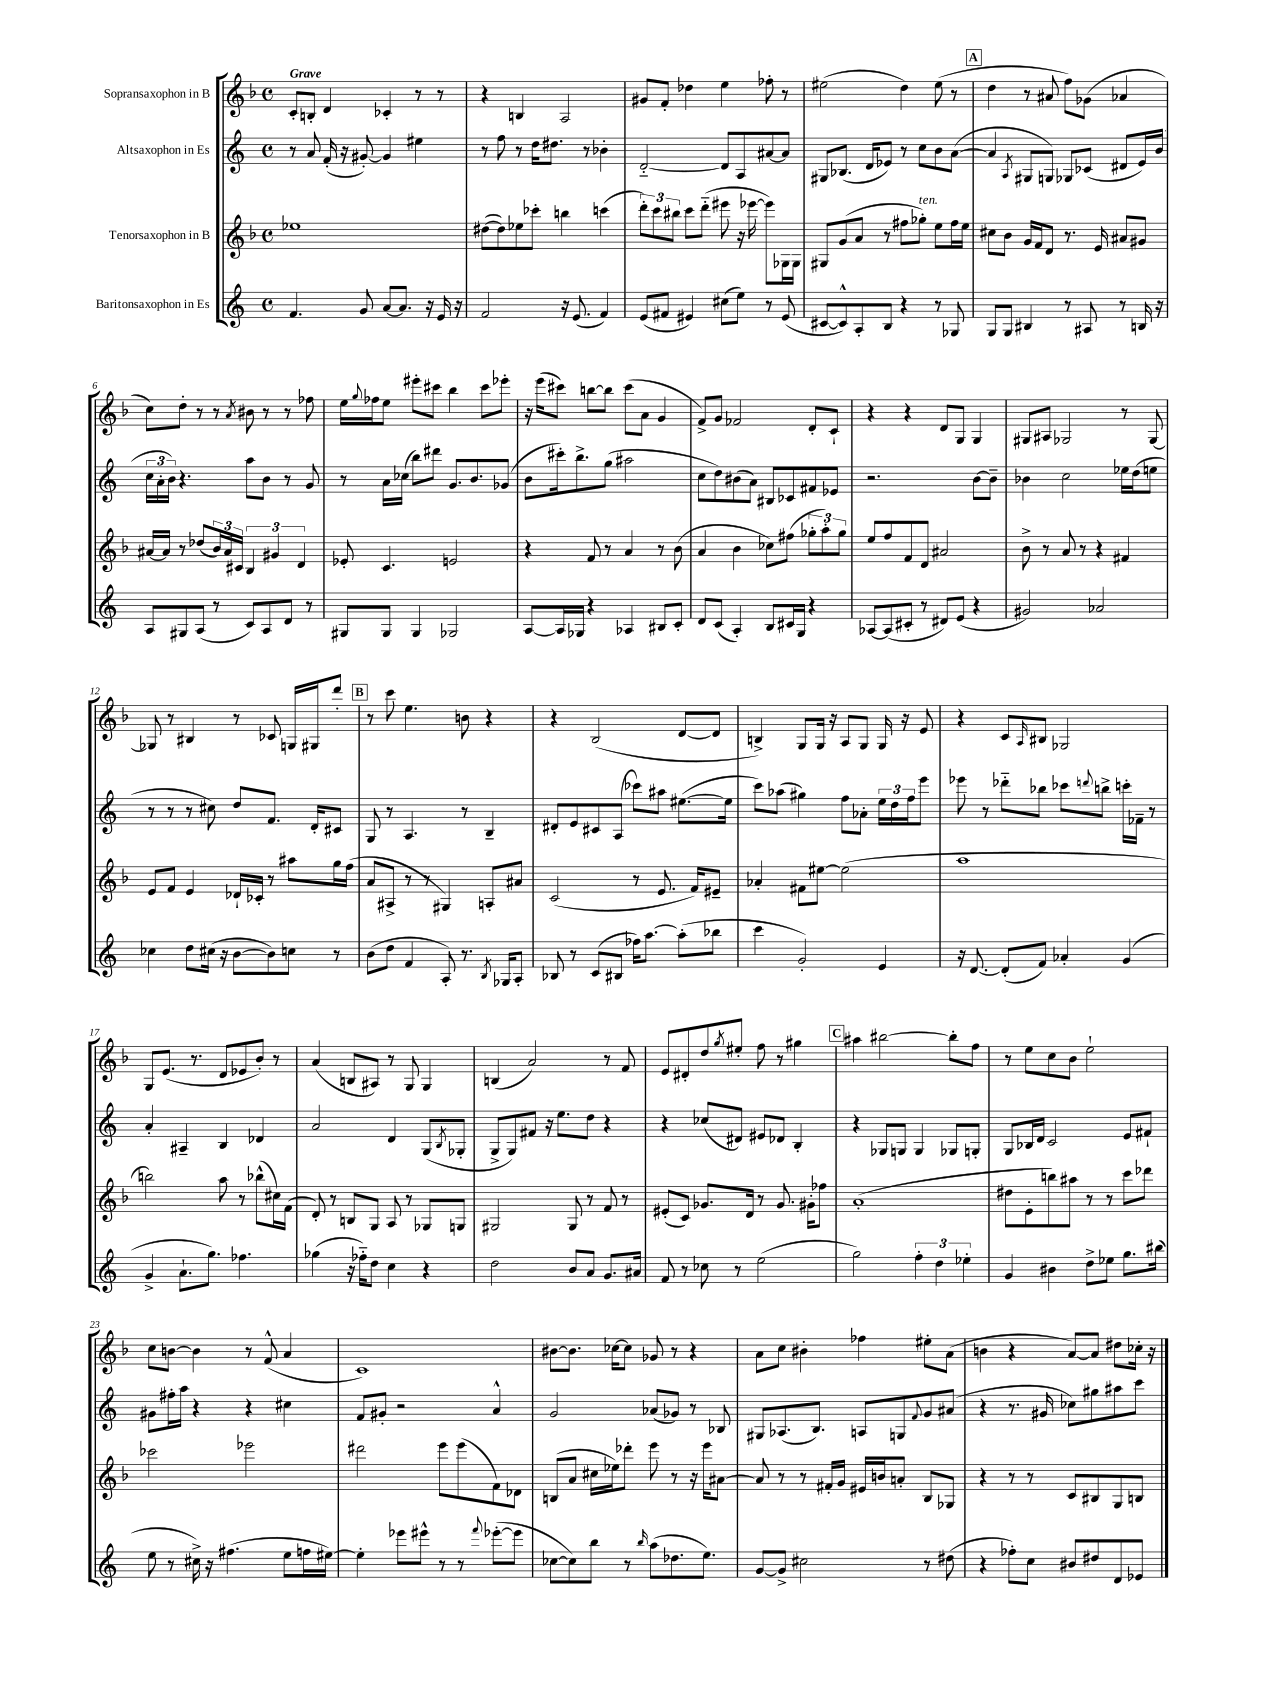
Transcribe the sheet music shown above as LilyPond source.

<<
\new StaffGroup <<
\new Staff = "s0" \with { instrumentName = "Sopransaxophon in B" } {
    \clef treble \key f \major \defaultTimeSignature \time 4/4 \tempo "Grave"
    c'8-. b8-. d'4 ces'4-. r8 r8 |
    r4 b4 a2 |
    gis'8 f'8-. des''4 e''4 fes''8-. r8 |
    eis''2( d''4) eis''8( r8 |
    \mark \markup { \box "A" } d''4 r8 ais'8 f''8) ges'8( aes'4 |
    c''8) d''8-. r8 r8 \acciaccatura { a'8 } bis'8 r8 r8 fes''8 |
    e''16 \appoggiatura { g''8 } fes''16 e''8 eis'''8-. cis'''8 bes''4 cis'''8 ees'''8-. |
    r16 e'''16( cis'''8) b''8~ b''8 cis'''8( a'8 g'4 |
    f'8->) g'8 fes'2 d'8-. c'8-! |
    r4 r4 d'8 g8 g4 |
    gis8 ais8 ges2 r8 ges8~ |
    ges8 r8 bis4 r8 ces'8 g16 gis16 d'''8-. |
    \mark \markup { \box "B" } r8 c'''8 e''4. b'8 r4 |
    r4 bes2( d'8~ d'8 |
    b4->) g8 g16 r16 a8 g8 g16 r16 e'8 |
    r4 c'8 \grace { a16 } bis8 ges2 |
    g8 e'8.( r8. d'8 ees'8 bes'8-.) r8 |
    a'4( b8 ais8) r8 g8 g4 |
    b4( a'2) r8 f'8 |
    e'8 dis'8-. d''8 \acciaccatura { g''8 } eis''8-. f''8 r8 gis''4 |
    \mark \markup { \box "C" } ais''4 bis''2~ bis''8-. f''8 |
    r8 e''8 c''8 bes'8 e''2-! |
    c''8 b'8~ b'4 r8 f'8-^( a'4 |
    c'1) |
    bis'8~ bis'8. ces''16~ ces''8 ges'8 r8 r4 |
    a'8 c''8 bis'4-. fes''4 eis''8-. a'8( |
    b'4 r4 a'8~) a'8 dis''8 ces''16-. r16 \bar "|." |
}
\new Staff = "s1" \with { instrumentName = "Altsaxophon in Es" } {
    \clef treble \key c \major \defaultTimeSignature \time 4/4
    r8 a'8 f'16-.( r16 gis'8~-.) gis'4 eis''4 |
    r8 f''8 r8 d''16 dis''8. r8 bes'4-. |
    d'2~-_ d'8 a8 ais'8~ ais'8 |
    gis8 bes8.( d'16 ees'8) r8 c''8 b'8 a'8~( |
    \mark \markup { \box "A" } a'4 \acciaccatura { a8 } gis8 g8) ges8 ces'8( dis'8 e'16) b'16( |
    \tuplet 3/2 { c''16 a'16-. b'16) } r4. a''8 b'8 r8 g'8 |
    r8 a'16 ces''16( b''8) dis'''8 g'8. b'8. ges'8( |
    b'8 cis'''16-.) b''8.-> g''8( ais''2 |
    c''8 d''8) bis'8( a'8) bis8 ces'8 fis'8 ees'8 |
    r2. b'8~ b'8-- |
    bes'4 c''2 ees''16 d''16( e''8 |
    r8 r8 r8 cis''8) d''8 f'8. d'16-. cis'8 |
    \mark \markup { \box "B" } g8 r8 a4. r8 b4-- |
    dis'8-. e'8 cis'8 a8( ces'''8) ais''8 eis''8.~( eis''16 |
    c'''8) aes''8( gis''4) f''8 aes'8-. \tuplet 3/2 { e''16 d''16 f''16 } e'''8 |
    ees'''8 r8 des'''8-_ bes''8 ces'''8 \appoggiatura { d'''8 } b''8-> c'''16-. fes'16-- r8 |
    a'4-. ais4-- b4 des'4 |
    a'2 d'4 g8( \acciaccatura { b8 } ges8-. |
    g8-> g8) fis'8 r16 e''8. d''8 r4 |
    r4 ces''8( dis'8) eis'8 des'8 b4-. |
    \mark \markup { \box "C" } r4 ges8 g8 g4 ges8 g8-. |
    g8 bes16 d'16 c'2 e'8 fis'8-! |
    gis'8 fis''16-. a''16 r4 r4 cis''4 |
    f'8 gis'8-. r2 a'4-^ |
    g'2 aes'8( ges'8) r8 bes8 |
    gis8 aes8.( b8.) a8 g8 \appoggiatura { f'8 } g'8 ais'8( |
    r4 r8. gis'16 ces''8) gis''8 ais''8 c'''8 \bar "|." |
}
\new Staff = "s2" \with { instrumentName = "Tenorsaxophon in B" } {
    \clef treble \key f \major \defaultTimeSignature \time 4/4
    ees''1 |
    dis''8~( dis''8) ees''8 ces'''8-. b''4 c'''4( |
    \tuplet 3/2 { d'''8-.) c'''8 bis''8 } c'''8 d'''8-_( eis'''8 r16 ees'''16~ ees'''8) ges16 ges16 |
    gis8 g'8( a'8 r8 fis''8 ges''8-.^\markup { \italic "ten." }) e''8 fis''16 e''16 |
    \mark \markup { \box "A" } cis''8 bes'8 g'16 f'16 d'8 r8. e'16 ais'8 gis'8 |
    ais'16~ ais'16 r8 des''8( \tuplet 3/2 { bes'16) ais'16 cis'16 } \tuplet 3/2 { bes4 gis'4 d'4 } |
    ees'8-. c'4. e'2 |
    r4 f'8 r8 a'4 r8 bes'8( |
    a'4 bes'4 ces''8) fis''8( \tuplet 3/2 { ges''8-. a''8-.) ges''8 } |
    e''8 f''8 f'8 d'8 ais'2 |
    bes'8-> r8 a'8 r8 r4 fis'4 |
    e'8 f'8 e'4 des'16-! ces'16-. r8 ais''8 g''16 f''16( |
    \mark \markup { \box "B" } a'8 ais8-> r8 r8 gis4) a8-. ais'8 |
    c'2( r8 e'8. f'16) eis'8-- |
    aes'4-. fis'8 eis''8~ eis''2( |
    a''1 |
    b''2) a''8 r8 bes''8-^( cis''16) f'16( |
    d'8-.) r8 b8 g8 a8 r8 ges8 g8 |
    gis2 gis8 r8 f'8 r8 |
    eis'8-.( c'8) ges'8. d'16 r8 ges'8. gis'16-. fes''8 |
    \mark \markup { \box "C" } a'1-.( |
    dis''8 e'8-. b''8) ais''8 r8 r8 c'''8 des'''8 |
    ces'''2 ees'''2 |
    dis'''2 e'''8 e'''8( f'8) des'8 |
    b8( a'8 cis''16 ees''16) des'''8-. e'''8 r8 r16 e'''16 ais'8~ |
    ais'8 r8 r8 fis'16-. g'16 eis'16 b'16 a'8-. bes8 ges8 |
    r4 r8 r8 c'8 bis8 g8 b8 \bar "|." |
}
\new Staff = "s3" \with { instrumentName = "Baritonsaxophon in Es" } {
    \clef treble \key c \major \defaultTimeSignature \time 4/4
    f'4. g'8 a'8~ a'8. r16 e'16 r16 |
    f'2 r16 e'8.( f'4) |
    e'8( fis'8 eis'4) cis''8( e''8) r8 eis'8( |
    cis'8~ cis'8-^) a8-. b8 r4 r8 ges8 |
    \mark \markup { \box "A" } g8 g8 bis4 r8 ais8 r8 b16 r16 |
    a8 gis8 a8( r8 c'8) a8 d'8 r8 |
    gis8 gis8 gis4 ges2 |
    a8~ a16 ges16 r4 aes4 bis8 c'8-. |
    d'8 c'8( a4-.) b8 cis'16 g16 r4 |
    aes8~ aes8( cis'8-. r8 dis'8) e'8( r4 |
    gis'2) aes'2 |
    ces''4 d''8 cis''16( r16 b'8~ b'8) c''8 r8 |
    \mark \markup { \box "B" } b'8( d''8 f'4 a8-.) r8. \acciaccatura { b8 } ges16 a8-. |
    bes8 r8 c'8( bis8 fes''16) a''8.~ a''8-.( bes''8 |
    c'''4 g'2-.) e'4 |
    r16 d'8.~ d'8-.( f'8) aes'4-. g'4( |
    g'4-> a'8.-! g''8.) fes''4. |
    ges''4( r16 fes''16-_) d''8 c''4 r4 |
    d''2 b'8 a'8 g'8. ais'16 |
    f'8 r8 ces''8 r8 e''2( |
    \mark \markup { \box "C" } g''2) \tuplet 3/2 { f''4-. d''4 ees''4-. } |
    g'4 bis'4 d''8-> ees''8 g''8. bis''16( |
    e''8 r8 cis''16->) r16 fis''4.( e''8 f''16 eis''16~) |
    eis''4-. ees'''8 eis'''8-^ r8 r8 \appoggiatura { f'''8 } ees'''8~-.( ees'''8 |
    ces''8~ ces''8) b''8 r8 \grace { b''16 } a''8( des''8. e''8.) |
    g'8~ g'8-> cis''2 r8 dis''8( |
    r4 fes''8-.) c''8 bis'8 dis''8 d'8 ees'8 \bar "|." |
}
>>
>>
